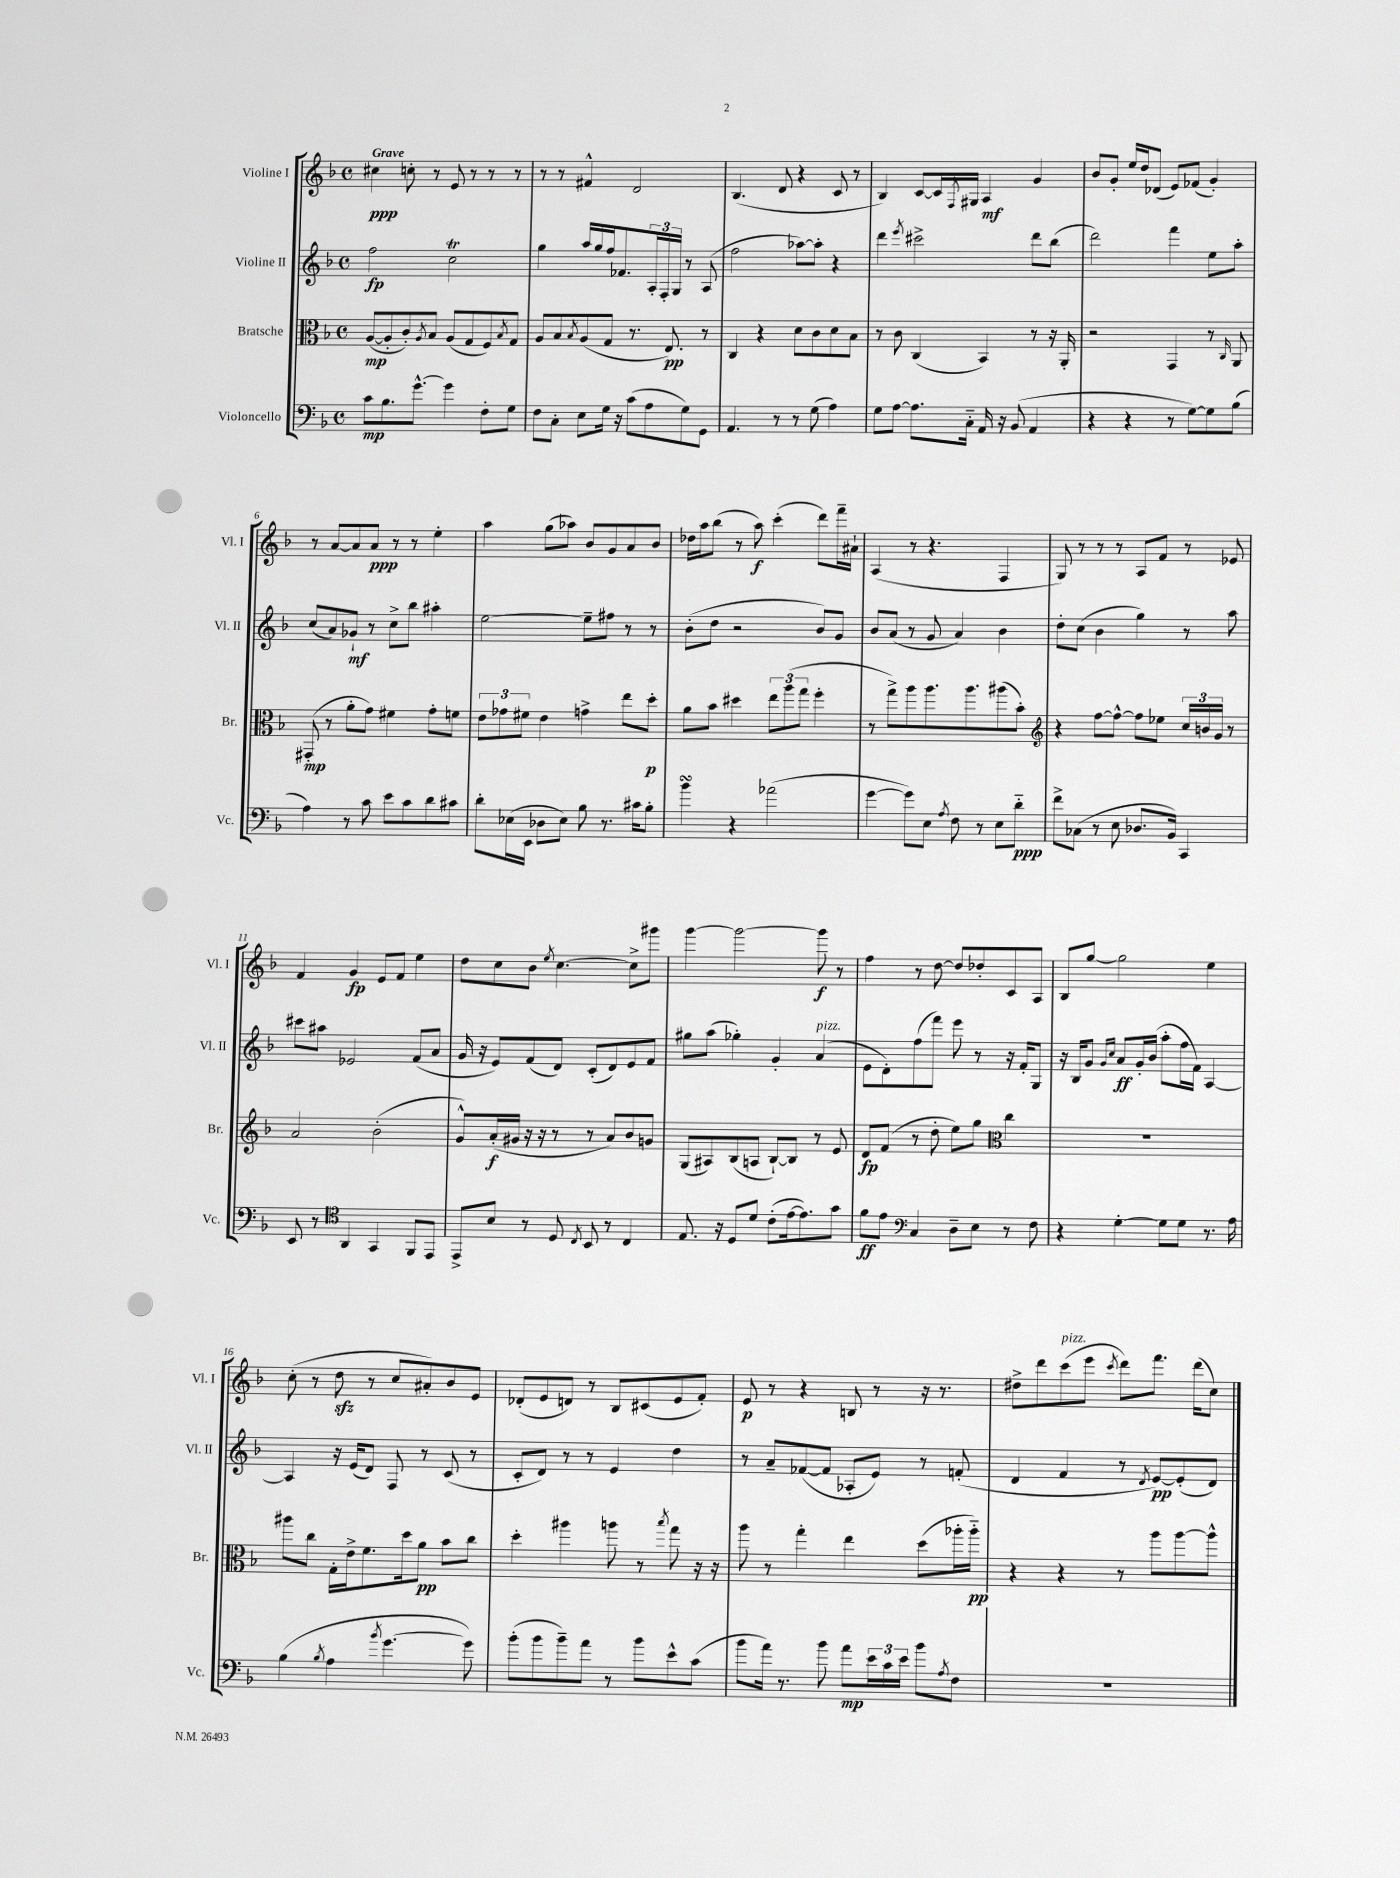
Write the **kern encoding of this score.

**kern	**kern	**kern	**kern
*staff4	*staff3	*staff2	*staff1
*clefF4	*clefC3	*clefG2	*clefG2
*k[b-]	*k[b-]	*k[b-]	*k[b-]
*M4/4	*M4/4	*M4/4	*M4/4
*met(c)	*met(c)	*met(c)	*met(c)
8c	([8A	2ff	4cc#
8.B-	8A']	.	.
.	8c')	.	8cc'
[8.g^^	.	.	.
.	8qA	.	.
.	8B-	.	8r
4g]	(8A	2cc	8e
.	8G	.	8r
8F'	8F)	.	8r
.	8qB-	.	.
8G	8G	.	8r
=	=	=	=
8F	8A	4gg	8r
8C'	8B-	.	8r
.	8qB-	.	.
8E	(8A	16aa	4f#^^
.	.	16gg	.
16G	8G	16ff	.
16r	.	8.f-	.
(8c	8.r	.	2d
8A	.	24A'	.
.	.	24F'	.
.	8.E)	.	.
.	.	24G	.
8G)	.	8r	.
8GG	8r	(8A	.
=	=	=	=
4.AA	4C	2ff	(4.B-
.	4r	.	.
8r	.	.	8d
8r	8d	[8aa-)	4r
(8G	8c	8aa-']	.
4A)	8d	4r	8c
.	8B-	.	8r
=	=	=	=
8G	8r	4ddd	4B-)
[8A	8c	.	.
.	.	8qeee	.
8.A]	(4C	2ccc#^	[8c
.	.	.	16c]
.	.	.	8qF
16C'~	.	.	16G#
16AA	4BB-)	.	4A
16r	.	.	.
(8BB-	.	.	.
4AA	8r	8ddd	4g
.	16r	(8bb-	.
.	16AA'	.	.
=	=	=	=
4r	2r	2ddd)	8b-
.	.	.	8g'
4r	.	.	16ee
.	.	.	16dd
.	.	.	(8d-
8r	4GG	4fff	8e)
[8G)	.	.	(8f-
8G]	8r	8ee	4g')
.	16qqC	.	.
(8B-	8AA	8aa'	.
=	=	=	=
4A)	(8GG#'	(8cc	8r
.	8r	8a)	[8a
8r	8a'	8g-`	8a]
8c	8g)	8r	8a
8e	4f#	8cc^	8r
8c	.	8bb-	8r
8d	8g'	4aa#'	4ee'
8c#	8f	.	.
=	=	=	=
8d'	12e	[2ee	4aa
.	12g-	.	.
(16E-	.	.	.
.	12f#	.	.
16EE	.	.	.
8D-	4e	.	(8gg
8E-)	.	.	8aa-)
8B-	4g^	8ee~]	8b-
8.r	.	8ff#	8g
.	8ee	8r	8a
16c#	.	.	.
8B-'	8dd'	8r	8b-
=	=	=	=
4b-	8a	(8b-'	16dd-
.	.	.	16aa
.	8b-	8dd	(8bb-
4r	4dd#	2r	8r
.	.	.	8aa)
(2a-	12ee	.	(4ccc'
.	(12aa	.	.
.	12gg	.	.
.	4ff'	8b-)	8ddd)
.	.	8g	16fff~
.	.	.	16a#`
=	=	=	=
[4g	8r	8b-	(4A
.	8gg^)	(8a	.
8g])	8aa	8r	8r
8E	8.aa	8g	4.r
8qA	.	.	.
8F	.	4a)	.
.	8.aa	.	.
8r	.	.	.
8E	(8aa#	4b-	4F
8d'~	8b-')	.	.
=	=	=	=
*	*clefG2	*	*
8f^	4r	8dd'	8G)
(8C-	.	(8cc	8r
8r	[8ff	4b-	8r
8E	8ff^^_	.	8r
8.D-	8ff]	4gg)	8A
.	8ee-	.	8f
16BB-)	.	.	.
4CC	24cc	8r	8r
.	24b	.	.
.	24g	.	.
.	8r	8aa	8e-
=	=	=	=
8EE	2a	8ccc#	4f
8r	.	8aa#	.
*clefC4	*	*	*
4AA	.	2e-	4g
4GG	(2b-'	.	8e
.	.	.	8f
8FF	.	(8f	4ee
8EE	.	8a	.
=	=	=	=
8EE^	8g^^)	16g	8dd
.	.	16r	.
8B-	(16a'	8e)	8cc
.	16g#	.	.
8r	16r	(8f	8b-
.	16r	.	.
.	.	.	8qee
8D	8r	8d)	[4.cc
8qC	.	.	.
8BB-	8r	(8c'	.
8r	8a)	8d)	.
4C	8b-	8e	8cc^]
.	8g	8f	8ggg#
=	=	=	=
8.E	(8G	8gg#	[4ggg
.	8A#)	(8aa	.
16r	.	.	.
8D	(8B-	4gg-')	2ggg_
8d	8A	.	.
(8c'	[8B-`)	4g'	.
[16e	8B-]	.	.
8.e])	.	.	.
.	8r	(4a	8ggg]
8g	8e	.	8r
=	=	=	=
8f	8d	8e	4ff
8e	(8f	8d')	.
*clefF4	*	*	*
4C	8r	(8ff	8r
.	8dd'	8fff)	[8dd
8D~	8ee)	8eee	8dd]
8E	8gg	8r	8dd-'
*	*clefC3	*	*
8r	4cc	16r	8c
.	.	16f'	.
8F	.	8G	8A
=	=	=	=
4r	1r	16r	8B-
.	.	16B-	.
.	.	8g	[8gg
.	.	16qqg	.
.	.	16qqcc	.
[4G'	.	8a	2gg]
.	.	16g'	.
.	.	(16b-	.
8G]	.	8aa'	.
8G	.	16ff	.
.	.	16f)	.
8.r	.	[4A	4ee
16A	.	.	.
=	=	=	=
(4B-	8aa#	4A]	(8cc'
.	8cc	.	8r
8qB-	.	.	.
4A	16G'	16r	8dd
.	16e^	(16e	.
.	8.f	8d)	8r
8qb-	.	.	.
[4.g	.	8F	8cc
.	16dd	.	.
.	8a	8r	8a#')
.	8b-	(8c	8b-
8g])	8cc	8r	8e
=	=	=	=
(8b-'	4dd'	8c'	(8d-'
8b-	.	8d)	8e
8b-~)	4aa#	8r	8d)
8a	.	8r	8r
8r	8aa	4e	8B-
8b-	8r	.	(8c#
.	8qbb-	.	.
8e^^	8gg	4dd	8e
(8c	16r	.	8f')
.	16r	.	.
=	=	=	=
8b-	8aa	8r	8e
16a)	8r	8a~	8r
8.r	.	.	.
.	4gg'	([8f-	4r
8b-	.	8f-]	.
8a	4ee	8A-'	8B
24e	.	8e)	8r
24c	.	.	.
24e	.	.	.
8b-	(8dd	8r	16r
.	.	.	8.r
8qA	.	.	.
8F	16aa-'	(8f'	.
.	16aa-'~)	.	.
=	=	=	=
1r	4r	4d	8dd#^
.	.	.	8ddd
.	4r	4f	(8ccc
.	.	.	8eee
.	.	.	8qccc
.	8r	8r	8ddd)
.	.	8qd	.
.	8aa	[8e)	8.fff
.	[8aa	(8e']	.
.	.	.	(16ddd
.	8aa^^]	8d)	8cc)
==	==	==	==
*-	*-	*-	*-
